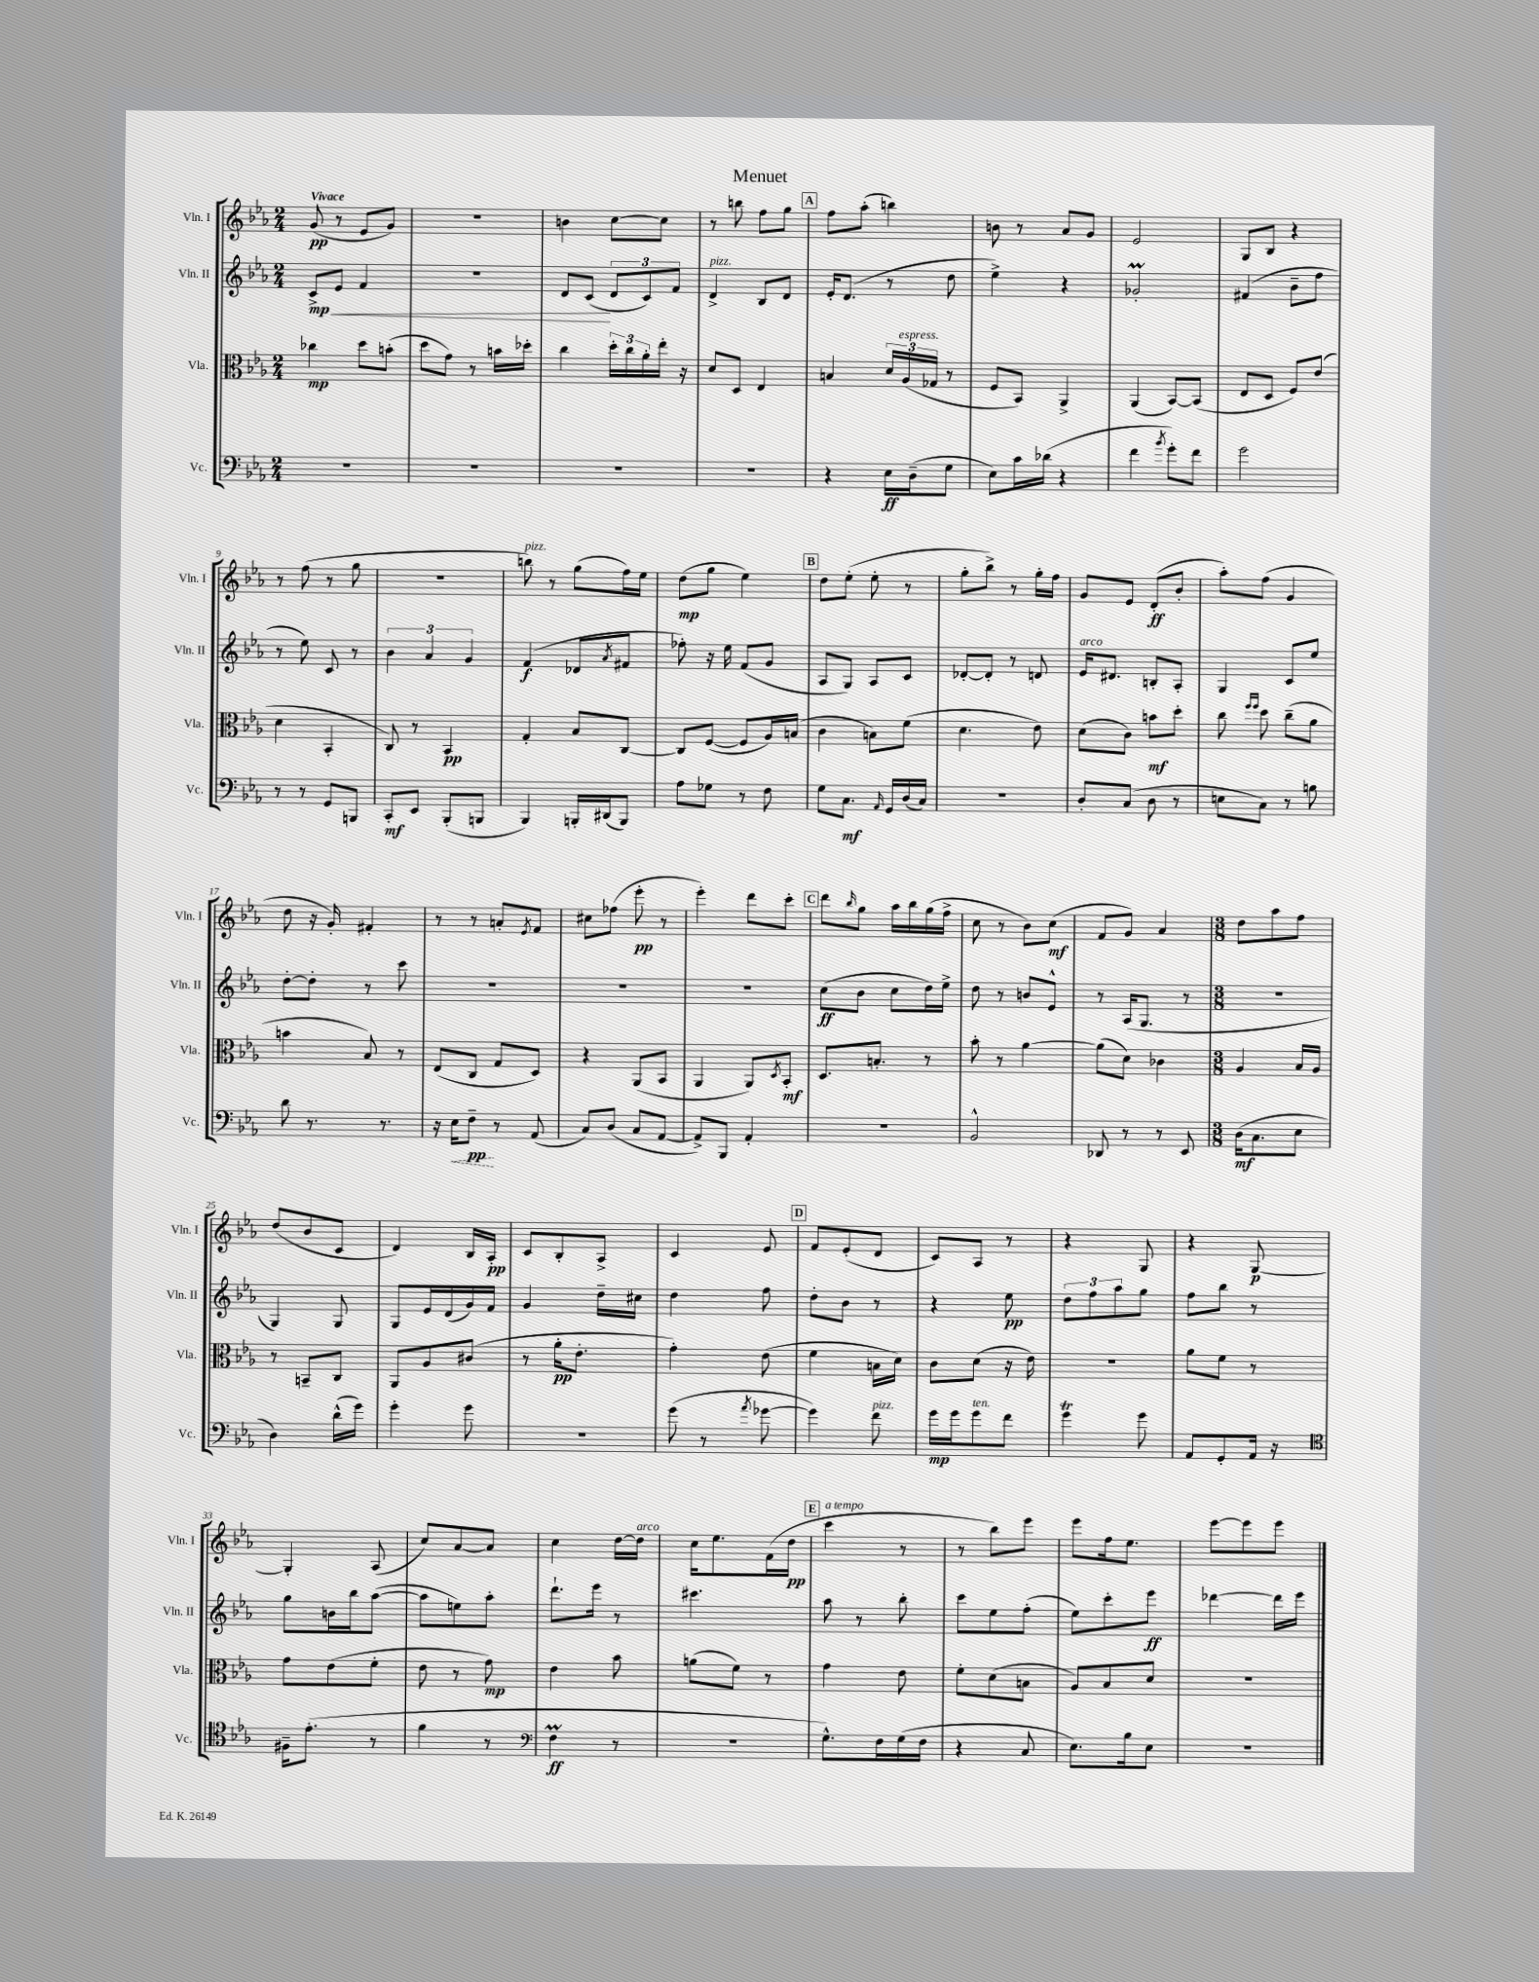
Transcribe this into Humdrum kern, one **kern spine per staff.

**kern	**dynam	**kern	**dynam	**kern	**dynam	**kern	**dynam
*part4	*part4	*part3	*part3	*part2	*part2	*part1	*part1
*staff4	*staff4	*staff3	*staff3	*staff2	*staff2	*staff1	*staff1
*I"Vc.	*	*I"Vla.	*	*I"Vln. II	*	*I"Vln. I	*
*I'Vc.	*	*I'Vla.	*	*I'Vln. II	*	*I'Vln. I	*
*clefF4	*	*clefC3	*	*clefG2	*	*clefG2	*
*k[b-e-a-]	*	*k[b-e-a-]	*	*k[b-e-a-]	*	*k[b-e-a-]	*
*M2/4	*	*M2/4	*	*M2/4	*	*M2/4	*
=1	=1	=1	=1	=1	=1	=1	=1
!	!	!	!	!	!	!LO:TX:a:B:t=Vivace	!
!	!	!	!	!	!LO:HP:b	!	!
2r	.	4cc-X\	mp	8c^/L	< mp	(8g/	pp
.	.	.	.	8e-/J	.	8r	.
.	.	8dd\L	.	4f/	.	8e-/L	.
.	.	(8bn'\J	.	.	.	8g/J)	.
=2	=2	=2	=2	=2	=2	=2	=2
2r	.	8dd\L	.	2r	.	2r	.
.	.	8g\J)	.	.	.	.	.
.	.	8r	.	.	.	.	.
.	.	16bn\LL	.	.	.	.	.
.	.	16dd-X'\JJ	.	.	.	.	.
=3	=3	=3	=3	=3	=3	=3	=3
2r	.	4cc\	.	8d/L	.	4bn\	.
.	.	.	.	(8c/J	.	.	.
.	.	24dd'\LL	.	12d/L	[	[8cc\L	.
.	.	24cc\	.	.	.	.	.
.	.	24a-'\	.	12c/)	.	.	.
.	.	16ee-'\JJ	.	.	.	8cc\J]	.
.	.	.	.	12f/J	.	.	.
.	.	16r	.	.	.	.	.
=4	=4	=4	=4	=4	=4	=4	=4
!	!	!	!	!LO:TX:a:i:t=pizz.	!	!	!
2r	.	8d/L	.	4d^/	.	8r	.
.	.	8D/J	.	.	.	8bbn\	.
.	.	4E-/	.	8B-/L	.	8ff\L	.
.	.	.	.	8d/J	.	8gg\J	.
!!LO:REH:place=s1:t=A
=5	=5	=5	=5	=5	=5	=5	=5
4r	.	4Bn/	.	16e-'/KL	.	8ff\L	.
.	.	.	.	(8.d/J	.	.	.
.	.	.	.	.	.	(8aa-'\J	.
16E-\LL	ff	24d/LL	.	8r	.	4bbn\)	.
!	!	!LO:TX:a:i:t=espress.	!	!	!	!	!
.	.	(24A-/	.	.	.	.	.
(16D~\J	.	.	.	.	.	.	.
.	.	24G-X/JJ	.	.	.	.	.
8G\J	.	8r	.	8dd\	.	.	.
=6	=6	=6	=6	=6	=6	=6	=6
8E-\L)	.	8F/L	.	4ee-^\)	.	8bn\	.
16c\L	.	8BB-/J)	.	.	.	8r	.
(16d-X\JJ	.	.	.	.	.	.	.
4r	.	4AA-^/	.	4r	.	8a-/L	.
.	.	.	.	.	.	8g/J	.
=7	=7	=7	=7	=7	=7	=7	=7
4f\	.	(4AA-/	.	2g-XM'/	.	2e-/	.
8qb-/	.	.	.	.	.	.	.
8g'\L)	.	[8BB-/L)	.	.	.	.	.
8f\J	.	(8BB-/J]	.	.	.	.	.
=8	=8	=8	=8	=8	=8	=8	=8
2g\	.	8E-/L	.	(4f#X/	.	8G/L	.
.	.	8D/J	.	.	.	8B-/J	.
.	.	8F/L)	.	8b-~\L	.	4r	.
.	.	(8e-/J	.	8ff\J	.	.	.
!!LO:LB:g=z
=9	=9	=9	=9	=9	=9	=9	=9
8r	.	4d\	.	8r	.	8r	.
8r	.	.	.	8ee-\)	.	(8ff\	.
8GG/L	.	4BB-'/	.	8c/	.	8r	.
8BBBn/J	.	.	.	8r	.	8gg\	.
=10	=10	=10	=10	=10	=10	=10	=10
8CC'/L	mf	8C/)	.	6b-\	.	2r	.
8EE-/J	.	8r	.	.	.	.	.
.	.	.	.	6a-/	.	.	.
(8BBB-'/L	.	4BB-/	pp	.	.	.	.
.	.	.	.	6g/	.	.	.
8BBBn/J	.	.	.	.	.	.	.
=11	=11	=11	=11	=11	=11	=11	=11
!	!	!	!	!	!	!LO:TX:a:i:t=pizz.	!
4BBB-/)	.	4G'/	.	(4f/	f	8bbn\)	.
.	.	.	.	.	.	8r	.
16BBBn'/LL	.	8B-/L	.	8d-X/L	.	(8gg\L	.
(16DD#X/J	.	.	.	.	.	.	.
.	.	.	.	8qa-/	.	.	.
8BBB/J)	.	[8C/J	.	8f#X/J	.	16ff\L)	.
.	.	.	.	.	.	16ee-\JJ	.
=12	=12	=12	=12	=12	=12	=12	=12
8A-\L	.	8C/L]	.	8ff-X'\)	.	(8dd\L	mp
8G-X\J	.	([8F/J	.	16r	.	8gg\J	.
.	.	.	.	16ee-\	.	.	.
8r	.	8F/L]	.	(8f/L	.	4ee-\)	.
8F\	.	16A-/L)	.	8g/J	.	.	.
.	.	(16Bn/JJ	.	.	.	.	.
!!LO:REH:place=s1:t=B
=13	=13	=13	=13	=13	=13	=13	=13
8G\L	.	4c\	.	8A-/L	.	8dd\L	.
8.C\J	mf	.	.	8G/J)	.	(8ee-'\J	.
.	.	8Bn\L)	.	8A-/L	.	8ee-'\	.
16qqAA-/	.	.	.	.	.	.	.
16GG/LL	.	.	.	.	.	.	.
(16D/	.	(8f\J	.	8c/J	.	8r	.
16C/JJ)	.	.	.	.	.	.	.
=14	=14	=14	=14	=14	=14	=14	=14
2r	.	4.d\	.	[8d-X'/L	.	8gg'\L	.
.	.	.	.	8d-'/J]	.	8bb-^\J)	.
.	.	.	.	8r	.	8r	.
.	.	8e-\)	.	8dn/	.	16gg'\LL	.
.	.	.	.	.	.	16ff\JJ	.
=15	=15	=15	=15	=15	=15	=15	=15
!	!	!	!	!LO:TX:a:i:t=arco	!	!	!
8D'/L	.	(8d\L	.	16e-/KL	.	8g/L	.
.	.	.	.	8.d#X/J	.	.	.
(8C/J	.	8c\J)	.	.	.	8e-/J	.
8D\	.	8bn\L	mf	8Bn'/L	.	(8d'/L	ff
8r	.	8dd'\J	.	8A-'/J	.	8b-'/J	.
=16	=16	=16	=16	=16	=16	=16	=16
8En\L	.	8cc\	.	4G/	.	8aa-'\L)	.
.	.	16qqff/LL	.	.	.	.	.
.	.	16qqff/JJ	.	.	.	.	.
8C\J)	.	8dd\	.	.	.	(8ff\J	.
8r	.	(8cc~\L	.	8c/L	.	4g/	.
8Bn\	.	8a-\J	.	8ee-/J	.	.	.
!!LO:LB:g=z
=17	=17	=17	=17	=17	=17	=17	=17
8d\	.	4bn\	.	[8dd'\L	.	8dd\	.
8.r	.	.	.	8dd'\J]	.	16r	.
.	.	.	.	.	.	16g'/)	.
.	.	8B-/)	.	8r	.	4f#X'/	.
8.r	.	.	.	.	.	.	.
.	.	8r	.	8ccc\	.	.	.
=18	=18	=18	=18	=18	=18	=18	=18
16r	.	(8E-/L	.	2r	.	8r	.
!	!LO:HP:b	!	!	!	!	!	!
16E-\KL	<	.	.	.	.	.	.
8F~\J	pp	8C/J	.	.	.	8r	.
8r	[	8G/L	.	.	.	8an'/L	.
.	.	.	.	.	.	8qe-/	.
(8AA-/	.	8D/J)	.	.	.	8f/J	.
=19	=19	=19	=19	=19	=19	=19	=19
8C/L)	.	4r	.	2r	.	8cc#X\L	.
(8D/J	.	.	.	.	.	(8ff-X\J	.
8C/L	.	(8AA-/L	.	.	.	8eee-'\	pp
[8AA-/J	.	8BB-/J	.	.	.	8r	.
=20	=20	=20	=20	=20	=20	=20	=20
8AA-^/L])	.	4AA-/	.	2r	.	4eee-'\)	.
8BBB-/J	.	.	.	.	.	.	.
4AA-'/	.	8AA-/L)	.	.	.	8ddd\L	.
.	.	8qD/	.	.	.	.	.
.	.	8BB-'/J	mf	.	.	8ccc'\J	.
!!LO:REH:place=s1:t=C
=21	=21	=21	=21	=21	=21	=21	=21
2r	.	8.D/L	.	(8cc\L	ff	8ddd\L	.
.	.	.	.	.	.	16qqbb-/	.
.	.	.	.	8b-\J	.	8gg\J	.
.	.	8.Bn'/J	.	.	.	.	.
.	.	.	.	8cc\L	.	16aa-\LL	.
.	.	.	.	.	.	16bb-\	.
.	.	8r	.	16dd\L)	.	(16gg\	.
.	.	.	.	16ee-^\JJ	.	16ff^\JJ	.
=22	=22	=22	=22	=22	=22	=22	=22
2BB-^^/	.	8b-'\	.	8dd\	.	8cc\	.
.	.	8r	.	8r	.	8r	.
.	.	[4a-\	.	8bn/L	.	8b-\L)	.
.	.	.	.	8e-^^/J	.	(8cc\J	mf
=23	=23	=23	=23	=23	=23	=23	=23
8DD-X/	.	(8a-\L]	.	8r	.	8f/L	.
8r	.	8d\J)	.	(16A-/KL	.	8g/J)	.
.	.	.	.	8.G/J	.	.	.
8r	.	4c-X\	.	.	.	4a-/	.
8EE-/	.	.	.	8r	.	.	.
=24	=24	=24	=24	=24	=24	=24	=24
*M3/8	*	*M3/8	*	*M3/8	*	*M3/8	*
(16D\KL	mf	4A-/	.	4.r	.	8dd\L	.
8.C\	.	.	.	.	.	.	.
.	.	.	.	.	.	8aa-\	.
8E-\J	.	16B-/LL	.	.	.	8ff\J	.
.	.	16A-/JJ	.	.	.	.	.
!!LO:LB:g=z
=25	=25	=25	=25	=25	=25	=25	=25
4D\)	.	8r	.	4G/)	.	(8dd/L	.
.	.	8BBn~/L	.	.	.	8b-/	.
(16d^^\LL	.	8C/J	.	8G/	.	8c/J	.
16g\JJ)	.	.	.	.	.	.	.
=26	=26	=26	=26	=26	=26	=26	=26
4g'\	.	8AA-/L	.	8G/L	.	4d/)	.
.	.	8A-/	.	16e-/L	.	.	.
.	.	.	.	(16d/	.	.	.
8g\	.	(8c#X/J	.	16g/)	.	16B-/LL	.
.	.	.	.	16f/JJ	.	16A-'/JJ	pp
=27	=27	=27	=27	=27	=27	=27	=27
4.r	.	8r	.	4g/	.	8c/L	.
.	.	16a-'\KL	pp	.	.	8B-'/	.
.	.	8.e-'\J	.	.	.	.	.
.	.	.	.	16dd~\LL	.	8A-^/J	.
.	.	.	.	16cc#X\JJ	.	.	.
=28	=28	=28	=28	=28	=28	=28	=28
(8g\	.	4g'\)	.	4dd\	.	4c/	.
8r	.	.	.	.	.	.	.
8qa-/	.	.	.	.	.	.	.
[8g-X\	.	(8e-\	.	8ff\	.	8e-/	.
!!LO:REH:place=s1:t=D
=29	=29	=29	=29	=29	=29	=29	=29
4g-\])	.	4f\	.	8dd'\L	.	8f/L	.
.	.	.	.	8b-\J	.	(8e-'/	.
!LO:TX:a:i:t=pizz.	!	!	!	!	!	!	!
8f\	.	16Bn\LL	.	8r	.	8d/J	.
.	.	16d\JJ)	.	.	.	.	.
=30	=30	=30	=30	=30	=30	=30	=30
16g\LL	mp	8c\L	.	4r	.	8c/L)	.
16g\J	.	.	.	.	.	.	.
!LO:TX:a:i:t=ten.	!	!	!	!	!	!	!
8g\	.	(8d\J	.	.	.	8A-/J	.
8f\J	.	16r	.	8ee-\	pp	8r	.
.	.	16e-\)	.	.	.	.	.
=31	=31	=31	=31	=31	=31	=31	=31
4gt\	.	4.r	.	12dd\L	.	4r	.
.	.	.	.	12ff\	.	.	.
.	.	.	.	12aa-\	.	.	.
8g\	.	.	.	8gg\J	.	8G/	.
=32	=32	=32	=32	=32	=32	=32	=32
8AA-/L	.	8a-\L	.	8ff\L	.	4r	.
8GG'/	.	8f\J	.	8bb-\J	.	.	.
16AA-/Jk	.	8r	.	8r	.	[8G/	p
16r	.	.	.	.	.	.	.
!!LO:LB:g=z
=33	=33	=33	=33	=33	=33	=33	=33
*clefC4	*	*	*	*	*	*	*
16F#X~\KL	.	8g\L	.	8gg\L	.	4G'/]	.
(8.e-'\J	.	.	.	.	.	.	.
.	.	(8e-\	.	16bn\L	.	.	.
.	.	.	.	16bb-\J	.	.	.
8r	.	8f'\J	.	([8aa-\J	.	(8A-/	.
=34	=34	=34	=34	=34	=34	=34	=34
4f\	.	8e-\	.	8aa-\L]	.	8cc/L)	.
.	.	8r	.	8een\)	.	[8a-/	.
8r	.	8g\)	mp	8aa-'\J	.	8a-/J]	.
=35	=35	=35	=35	=35	=35	=35	=35
*clefF4	*	*	*	*	*	*	*
4FM\	ff	4e-\	.	8.ddd`\L	.	4cc\	.
.	.	.	.	16eee-\Jk	.	.	.
8r	.	8b-\	.	8r	.	[16dd\LL	.
!	!	!	!	!	!	!LO:TX:a:i:t=arco	!
.	.	.	.	.	.	16dd\JJ]	.
=36	=36	=36	=36	=36	=36	=36	=36
4.r	.	(8an\L	.	4.ccc#X\	.	16cc\KL	.
.	.	.	.	.	.	8.ee-\	.
.	.	8f\J)	.	.	.	.	.
.	.	8r	.	.	.	(16f\L	.
.	.	.	.	.	.	16dd\JJ	pp
!!LO:REH:place=s1:t=E
=37	=37	=37	=37	=37	=37	=37	=37
!	!	!	!	!	!	!LO:TX:a:i:t=a tempo	!
8.G^^\L)	.	4g\	.	8aa-\	.	4ccc\	.
.	.	.	.	8r	.	.	.
16F\L	.	.	.	.	.	.	.
(16G\	.	8e-\	.	8bb-'\	.	8r	.
16F\JJ	.	.	.	.	.	.	.
=38	=38	=38	=38	=38	=38	=38	=38
4r	.	8f'\L	.	8ccc\L	.	8r	.
.	.	(8d\	.	8ee-\	.	8bb-\L)	.
8C/	.	8Bn\J	.	(8ff'\J	.	8eee-\J	.
=39	=39	=39	=39	=39	=39	=39	=39
8.E-\L)	.	8A-/L)	.	8ee-\L)	.	8eee-\L	.
.	.	8B-/	.	8ccc'\	.	16ff\k	.
16B-\k	.	.	.	.	.	8.ee-\J	.
8E-\J	.	8d/J	.	8eee-\J	ff	.	.
=40	=40	=40	=40	=40	=40	=40	=40
4.r	.	4.r	.	[4ddd-X\	.	[8eee-\L	.
.	.	.	.	.	.	8eee-\]	.
.	.	.	.	16ddd-\LL]	.	8eee-\J	.
.	.	.	.	16eee-\JJ	.	.	.
==	==	==	==	==	==	==	==
*-	*-	*-	*-	*-	*-	*-	*-
